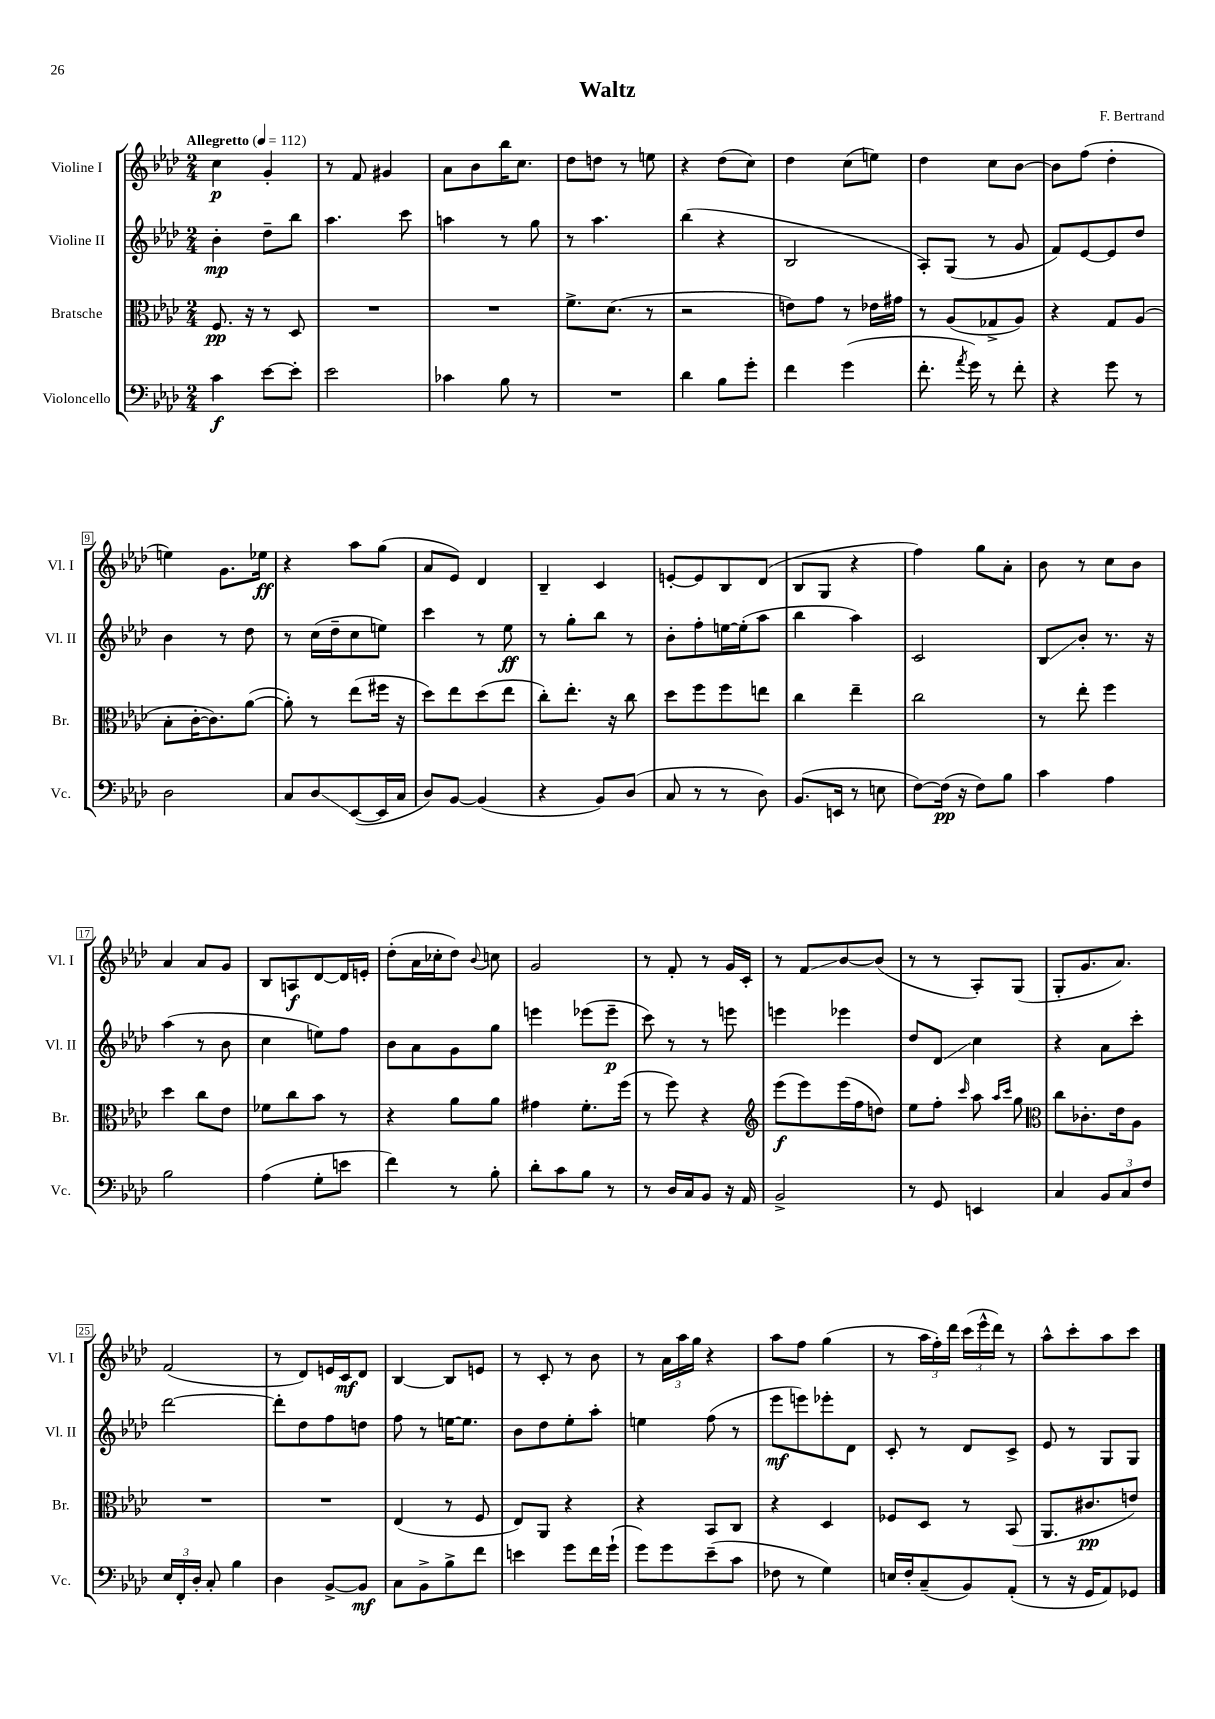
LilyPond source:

\header { title = "Waltz" composer = "F. Bertrand" }
<<
\new StaffGroup <<
\new Staff = "s0" \with { instrumentName = "Violine I" shortInstrumentName = "Vl. I" } {
    \clef treble \key aes \major \numericTimeSignature \time 2/4 \tempo "Allegretto" 4 = 112
    \autoBeamOff c''4\p g'4-. |
    r8 f'8 gis'4 |
    aes'8[ bes'8 bes''16 c''8.] |
    des''8[ d''8] r8 e''8 |
    r4 des''8[( c''8]) |
    des''4 c''8[( e''8]) |
    des''4 c''8[ bes'8]~ |
    bes'8[ f''8]( des''4-. |
    e''4) g'8.[ ees''16]\ff |
    r4 aes''8[ g''8]( |
    aes'8[ ees'8]) des'4 |
    bes4-- c'4 |
    e'8[~-. e'8 bes8 des'8]( |
    bes8[ g8] r4 |
    f''4) g''8[ aes'8]-. |
    bes'8 r8 c''8[ bes'8] |
    aes'4 aes'8[ g'8] |
    bes8[ a8\f des'8~ des'16 e'16]-. |
    des''8[-.( aes'16 ces''16-. des''8]) \appoggiatura { bes'8 } c''8 |
    g'2 |
    r8 f'8-. r8 g'16[ c'16]-. |
    r8 f'8[\glissando bes'8~ bes'8]( |
    r8 r8 aes8[-.) g8]( |
    g8[-. g'8. aes'8.]) |
    f'2( |
    r8 des'8[) e'16 c'16\mf des'8] |
    bes4~ bes8[ e'8] |
    r8 c'8-. r8 bes'8 |
    r8 \tuplet 3/2 { aes'16[ aes''16 g''16] } r4 |
    aes''8[ f''8] g''4( |
    r8 \tuplet 3/2 { aes''16[ f''16-.) des'''16] } \tuplet 3/2 { c'''16[( ees'''16-^ des'''16]) } r8 |
    aes''8[-^ c'''8-. aes''8 c'''8] \bar "|." |
}
\new Staff = "s1" \with { instrumentName = "Violine II" shortInstrumentName = "Vl. II" } {
    \clef treble \key aes \major \numericTimeSignature \time 2/4
    \autoBeamOff bes'4-.\mp des''8[-- bes''8] |
    aes''4. c'''8 |
    a''4 r8 g''8 |
    r8 aes''4. |
    bes''4( r4 |
    bes2 |
    aes8[-.) g8]( r8 g'8 |
    f'8[) ees'8~ ees'8 des''8] |
    bes'4 r8 des''8 |
    r8 c''16[( des''16-- c''8 e''8]) |
    c'''4 r8 ees''8\ff |
    r8 g''8[-. bes''8] r8 |
    bes'8[-. f''8-. e''16~ e''16-.( aes''8] |
    bes''4 aes''4) |
    c'2 |
    bes8[\glissando bes'8]-. r8. r16 |
    aes''4( r8 bes'8 |
    c''4 e''8[) f''8] |
    bes'8[ aes'8 g'8 g''8] |
    e'''4 ees'''8[( ees'''8]--\p |
    c'''8) r8 r8 e'''8 |
    e'''4 ees'''4 |
    des''8[ des'8]\glissando c''4 |
    r4 aes'8[ c'''8]-. |
    des'''2~ |
    des'''8[-. des''8 f''8 d''8] |
    f''8 r8 e''16[~ e''8.] |
    bes'8[ des''8 ees''8-. aes''8]-. |
    e''4 f''8( r8 |
    ees'''8[\mf e'''8) ees'''8-. des'8] |
    c'8-. r8 des'8[ c'8]-> |
    ees'8 r8 g8[ g8] \bar "|." |
}
\new Staff = "s2" \with { instrumentName = "Bratsche" shortInstrumentName = "Br." } {
    \clef alto \key aes \major \numericTimeSignature \time 2/4
    \autoBeamOff f8.\pp r16 r8 des8 |
    R2 |
    R2 |
    f'8.[-> des'8.]( r8 |
    r2 |
    e'8[) g'8] r8 ees'16[ gis'16] |
    r8 aes8[( ges8-> aes8]) |
    r4 g8[ aes8]( |
    bes8[-. c'16~-. c'8.) aes'8]~( |
    aes'8-.) r8 ees''8[( fis''16] r16 |
    des''8[) ees''8 des''8( ees''8] |
    c''8[-.) ees''8.]-. r16 c''8 |
    des''8[ f''8 f''8 e''8] |
    c''4 ees''4-- |
    c''2 |
    r8 ees''8-. f''4 |
    des''4 c''8[ ees'8] |
    fes'8[ c''8 bes'8] r8 |
    r4 aes'8[ aes'8] |
    gis'4 f'8.[-. f''16]( |
    r8 f''8) r4 |
    \clef treble ees'''8[\f( ees'''8) ees'''16( f''16 d''8]) |
    ees''8[ f''8]-. \grace { c'''16 } aes''8 \grace { aes''16[ c'''16] } g''8 |
    \clef alto c''8[ ces'8.-. ees'16 aes8] |
    R2 |
    R2 |
    ees4( r8 f8 |
    ees8[) aes,8] r4 |
    r4 bes,8[ c8] |
    r4 des4 |
    fes8[ des8] r8 bes,8( |
    aes,8.[ cis'8.\pp e'8]) \bar "|." |
}
\new Staff = "s3" \with { instrumentName = "Violoncello" shortInstrumentName = "Vc." } {
    \clef bass \key aes \major \numericTimeSignature \time 2/4
    \autoBeamOff c'4\f ees'8[~ ees'8]-. |
    ees'2 |
    ces'4 bes8 r8 |
    R2 |
    des'4 bes8[ g'8]-. |
    f'4 g'4( |
    f'8.-. \acciaccatura { aes'8 } g'16) r8 f'8-. |
    r4 g'8 r8 |
    des2 |
    c8[ des8\glissando ees,8~( ees,16 c16] |
    des8[) bes,8]~ bes,4( |
    r4 bes,8[) des8]( |
    c8 r8 r8 des8) |
    bes,8.[( e,16] r8 e8 |
    f8[~) f16]\pp( r16 f8[) bes8] |
    c'4 aes4 |
    bes2 |
    aes4( g8[-. e'8] |
    f'4) r8 bes8-. |
    des'8[-. c'8 bes8] r8 |
    r8 des16[ c16 bes,8] r16 aes,16 |
    bes,2-> |
    r8 g,8 e,4 |
    c4 \tuplet 3/2 { bes,8[ c8 f8] } |
    \tuplet 3/2 { ees16[ f,16-. des16]-. } c8-. bes4 |
    des4 bes,8[~-> bes,8]\mf |
    c8[ bes,8-> bes8-> f'8] |
    e'4 g'8[ f'16 g'16]-!( |
    g'8[) g'8 ees'8--( c'8] |
    fes8 r8 g4) |
    e16[ f16-. c8--( bes,8) aes,8]-.( |
    r8 r16 g,16[ aes,8) ges,8] \bar "|." |
}
>>
>>
\layout { \context { \Score \override BarNumber.stencil = #(make-stencil-boxer 0.1 0.3 ly:text-interface::print) } }
